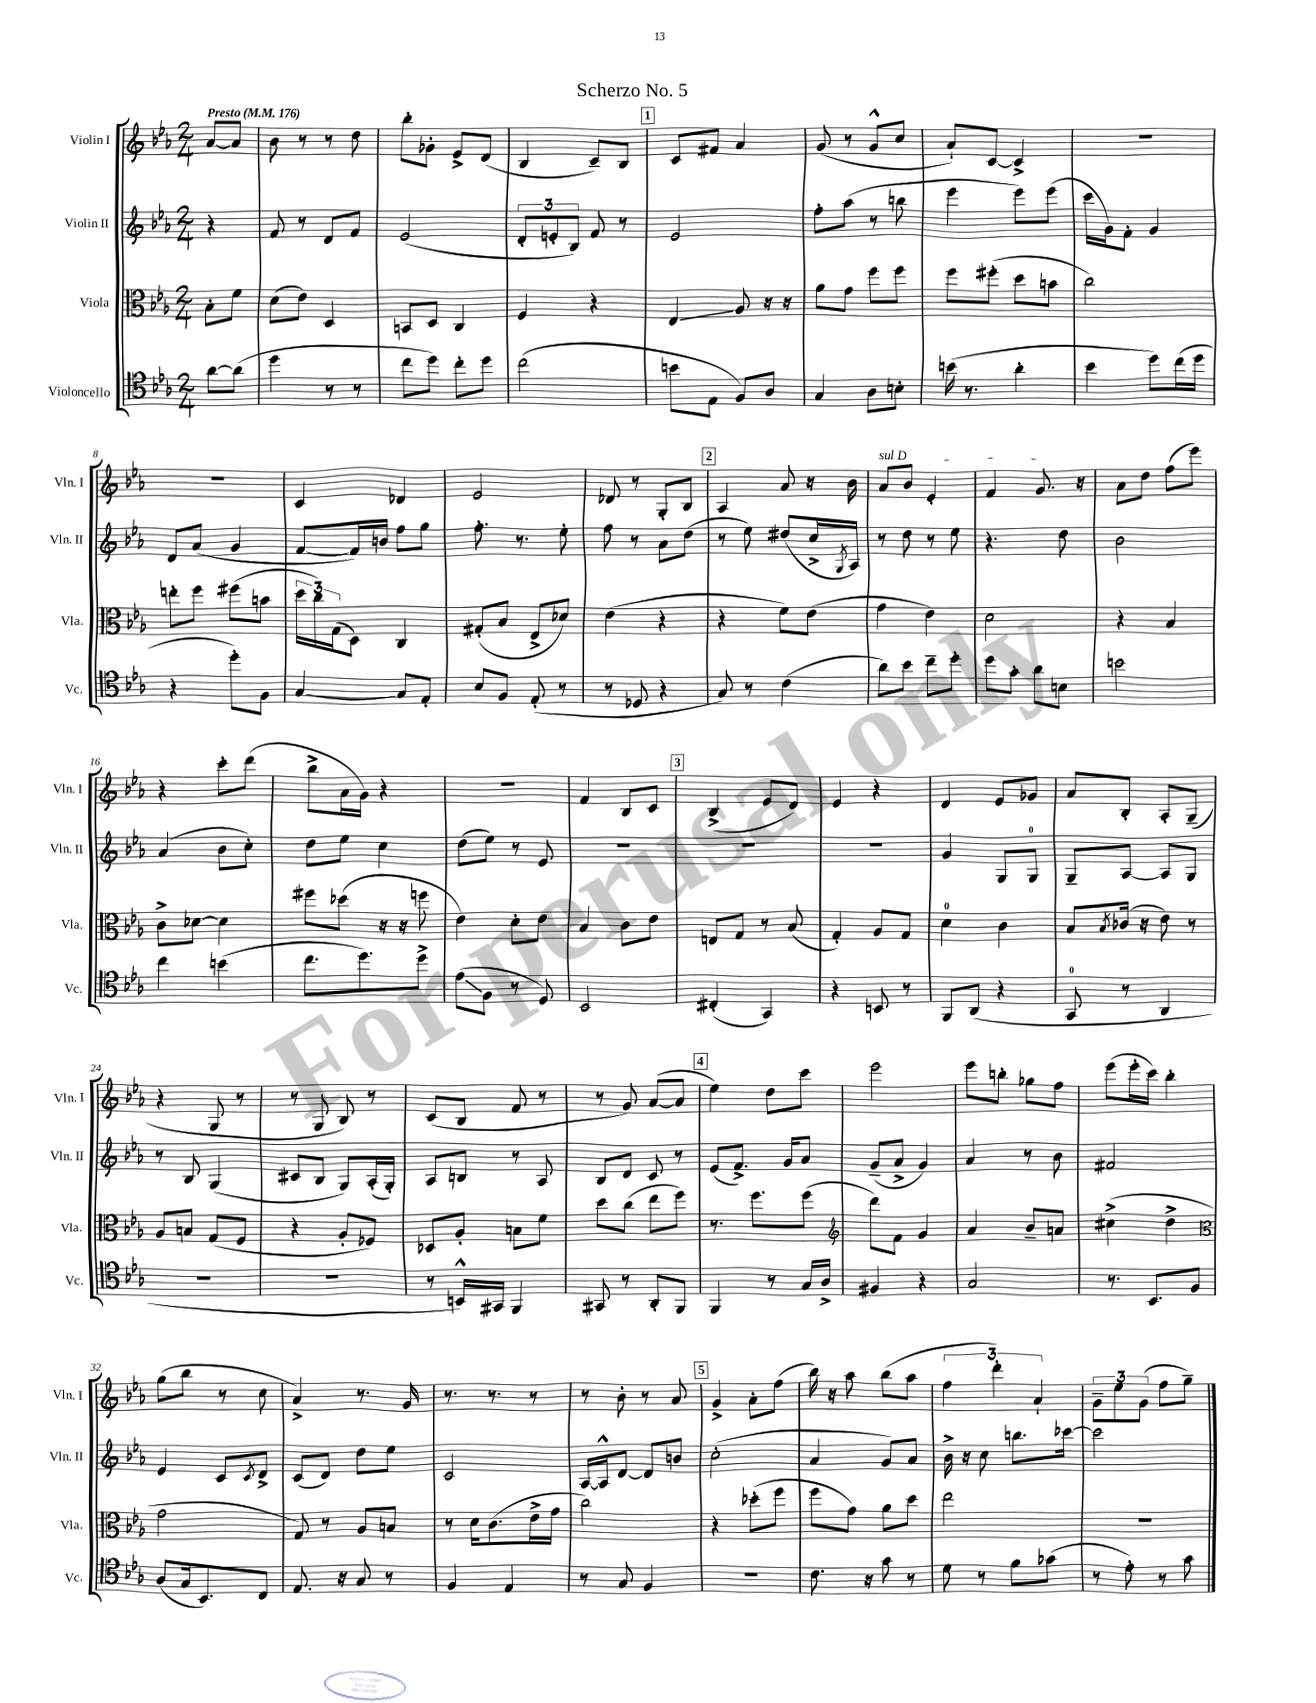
\header { title = "Scherzo No. 5" }
<<
\new StaffGroup <<
\new Staff = "s0" \with { instrumentName = "Violin I" shortInstrumentName = "Vln. I" } {
    \clef treble \key ees \major \numericTimeSignature \time 2/4 \partial 4 \tempo "Presto" 4 = 176
    aes'8~ aes'8 |
    bes'8 r8 r8 d''8 |
    bes''8-. ges'8-. ees'8-> d'8( |
    bes4 c'8--) bes8 |
    \mark \markup { \box "1" } c'8 fis'8 aes'4 |
    g'8( r8 g'8-^ c''8 |
    aes'8-!) c'8~ c'4-> |
    R2 |
    R2 |
    c'4 des'4 |
    ees'2 |
    des'8 r8 g8-. bes8 |
    \mark \markup { \box "2" } aes4 aes'8 r16 bes'16 |
    \once \override TextSpanner.bound-details.left.text = \markup { \italic "sul D" } aes'8\startTextSpan bes'8 ees'4-. |
    f'4 g'8.\stopTextSpan r16 |
    aes'8 d''8 f''8( ees'''8) |
    r4 c'''8-. d'''8( |
    bes''8-> aes'16 g'16) r4 |
    R2 |
    f'4 bes8 c'8 |
    \mark \markup { \box "3" } bes4->( ees'8 d'8) |
    ees'4 r4 |
    d'4 ees'8 ges'8 |
    aes'8 bes8-. aes8-. g8--( |
    r4 g8 r8 |
    r8 g8 bes8) r8 |
    c'8( bes8 f'8 r8 |
    r8 g'8) aes'8~( aes'8 |
    \mark \markup { \box "4" } ees''4) d''8 c'''8 |
    ees'''2 |
    ees'''8 b''8-. ges''8 f''8 |
    ees'''8( ees'''16-. c'''16) bes''4-. |
    g''8( bes''8 r8 c''8 |
    aes'4->) r8. g'16 |
    r8. r8. r8 |
    r8 bes'8-. r8 aes'8 |
    \mark \markup { \box "5" } g'4-> aes'8-. f''8( |
    bes''16) r16 aes''8 bes''8( aes''8 |
    \tuplet 3/2 { f''4 d'''4-.) aes'4-! } |
    \tuplet 3/2 { g'8-- ees''8 g'8( } f''8 g''8--) \bar "|." |
}
\new Staff = "s1" \with { instrumentName = "Violin II" shortInstrumentName = "Vln. II" } {
    \clef treble \key ees \major \numericTimeSignature \time 2/4 \partial 4
    r4 |
    f'8 r8 d'8 f'8 |
    ees'2( |
    \tuplet 3/2 { d'8-. e'8-. bes8) } f'8 r8 |
    \mark \markup { \box "1" } ees'2 |
    f''8-. aes''8( r8 b''8 |
    ees'''4 ees'''8) ees'''8( |
    c'''16 g'16) f'8-. g'4 |
    d'8 aes'8( g'4 |
    f'8~ f'16) b'16 f''8 g''8 |
    f''8.-. r8. ees''8-. |
    f''8 r8 aes'8 d''8( |
    \mark \markup { \box "2" } r8 ees''8) dis''8( c''16-> \acciaccatura { g8 } aes16) |
    r8 d''8 r8 ees''8 |
    r4. d''8 |
    bes'2 |
    aes'4( bes'8 c''8-.) |
    d''8 ees''8 c''4 |
    d''8( ees''8) r8 ees'8 |
    R2 |
    \mark \markup { \box "3" } R2 |
    R2 |
    g'4 g8 g8-0 |
    g8-- aes8~ aes8 g8 |
    r8 bes8 g4( |
    cis'8 bes8 g8) aes16-.( g16-.) |
    aes8 b8 r8 aes8 |
    bes8 d'8 c'8 r8 |
    \mark \markup { \box "4" } ees'8( f'8.->) g'16 aes'8 |
    g'8--( aes'8-> g'4) |
    aes'4 r8 bes'8 |
    fis'2 |
    ees'4 c'8 \acciaccatura { c'8 } d'8-> |
    c'8( d'8) d''8 ees''8 |
    c'2 |
    aes16~ aes16-^ d'8~ d'8 b'8 |
    \mark \markup { \box "5" } c''2-.( |
    aes'4 g'8) aes'8 |
    bes'16-> r16 c''8 b''8. ces'''16~ |
    ces'''2 \bar "|." |
}
\new Staff = "s2" \with { instrumentName = "Viola" shortInstrumentName = "Vla." } {
    \clef alto \key ees \major \numericTimeSignature \time 2/4 \partial 4
    bes8-. f'8 |
    d'8( ees'8) d4 |
    b,8 d8 c4 |
    f4 r4 |
    \mark \markup { \box "1" } ees4\glissando aes8 r16 r16 |
    aes'8 g'8 f''8 f''8 |
    f''8 fis''8-.( d''8 b'8 |
    c''2) |
    e''8-. f''8 fis''8( b'8 |
    \tuplet 3/2 { d''16 c''16) g16( } d8) c4 |
    gis8-.( bes8 ees8-> des'8) |
    ees'4( r4 |
    \mark \markup { \box "2" } r4 f'8) ees'8( |
    g'4 ees'4) |
    d'2 |
    r4 bes4 |
    c'8-> des'8~ des'4 |
    fis''8 des''8( r16 r16 f''8 |
    ees'4) d'8-. ees'8 |
    bes4 c'8 ees'8 |
    \mark \markup { \box "3" } e8 g8 r8 bes8( |
    g4-.) aes8 g8 |
    d'4-0 c'4 |
    bes8 \acciaccatura { bes8 } ces'16( r16 ees'8) r8 |
    aes8 b8 g8( f8 |
    r4 aes8-. fes8) |
    des8 aes8-. b8 f'8 |
    d''8 c''8( ees''8 f''8) |
    \mark \markup { \box "4" } r8. f''8. f''8( |
    \clef treble d'''8) f'8 g'4 |
    aes'4 bes'8-- a'8 |
    cis''4->( d''4-> |
    \clef alto g'2 |
    g8) r8 aes8 b8 |
    r8 d'16 c'8.( ees'16-> g'16 |
    c''2) |
    \mark \markup { \box "5" } r4 des''8-.( f''8 |
    f''8 g'8) aes'8 d''8 |
    ees''2 |
    r2 \bar "|." |
}
\new Staff = "s3" \with { instrumentName = "Violoncello" shortInstrumentName = "Vc." } {
    \clef tenor \key ees \major \numericTimeSignature \time 2/4 \partial 4
    aes'8~ aes'8( |
    d''4 r8 r8 |
    c''8 d''8) c''8-. d''8 |
    c''2( |
    \mark \markup { \box "1" } b'8 ees8 f8) aes8 |
    g4 aes8 b8-. |
    b'16( r8. aes'4-. |
    bes'4 d''8) c''16( d''16 |
    r4 d''8-.) f8 |
    g4~ g8 ees8-. |
    bes8 f8 ees8-.( r8 |
    r8 des8 r4 |
    \mark \markup { \box "2" } g8) r8 c'4( |
    aes'8) bes'8 c''8-- d''8-. |
    d''8 g'8-. aes'8 b8 |
    b'2 |
    c''4 b'4( |
    c''8. d''8.) d''8-> |
    ees'8\glissando( f8 r8 d8) |
    bes,2 |
    \mark \markup { \box "3" } cis4-.( g,4) |
    r4 b,8 r8 |
    f,8 aes,8( r4 |
    g,8-0 r8 aes,4 |
    R2 |
    R2 |
    r8 b,16-^) gis,16 f,4 |
    gis,8 r8 aes,8-. f,8 |
    \mark \markup { \box "4" } f,4 r8 g16 aes16-> |
    fis4 r4 |
    g2 |
    r8. bes,8. f8 |
    aes8( g16 bes,8.) c8 |
    ees8. r16 g8 r8 |
    f4 ees4 |
    r8 g8 f4 |
    \mark \markup { \box "5" } r2 |
    c'8. r16 g'8 r8 |
    d'8 r8 f'8 ges'8( |
    r8 ees'8-.) r8 g'8 \bar "|." |
}
>>
>>
